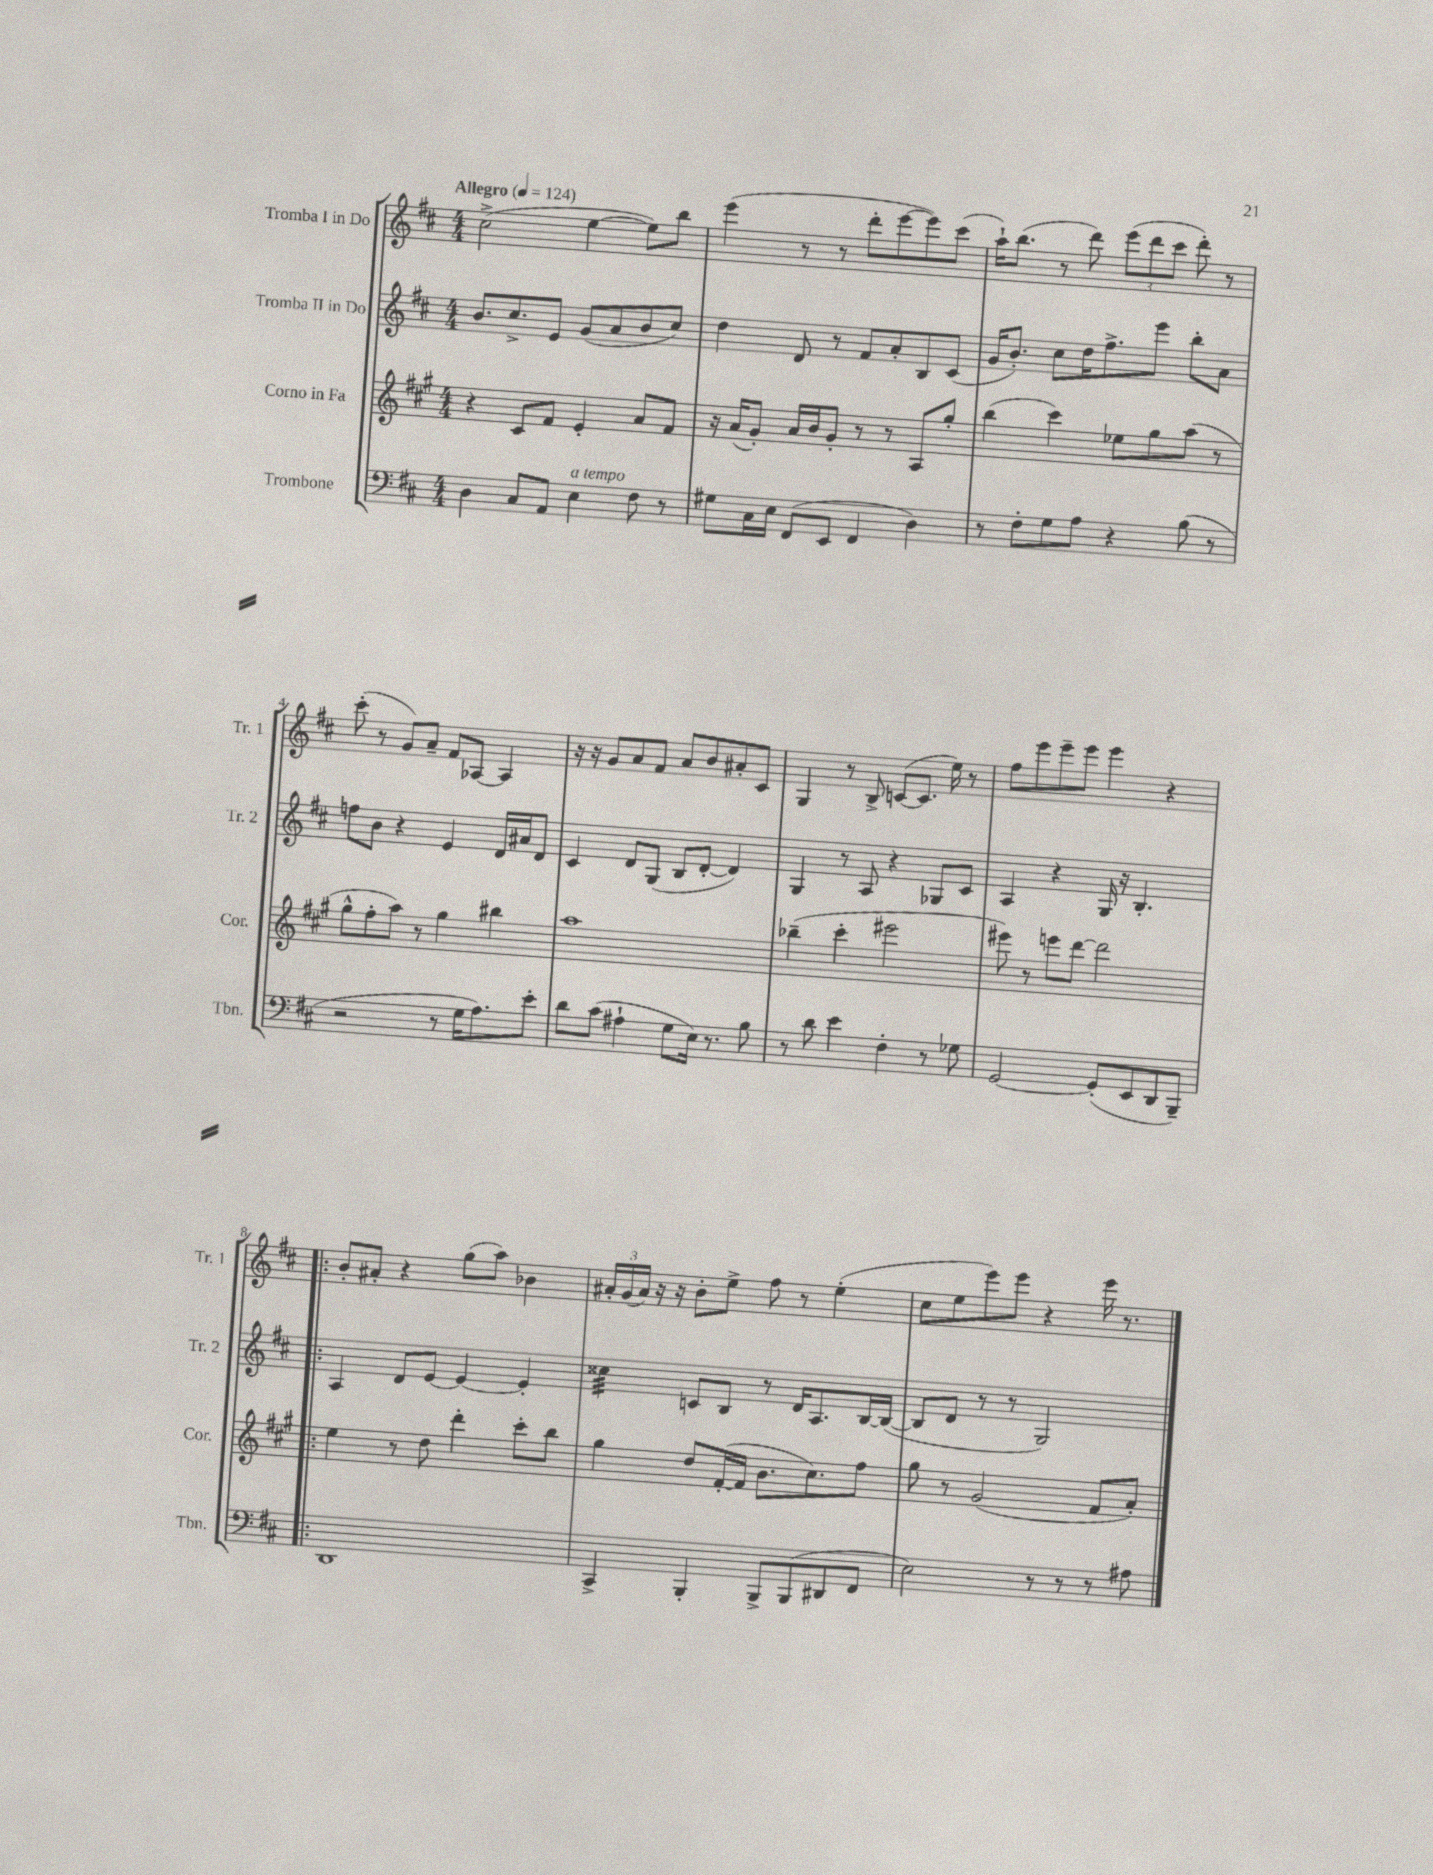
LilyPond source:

<<
\new StaffGroup <<
\new Staff = "s0" \with { instrumentName = "Tromba I in Do" shortInstrumentName = "Tr. 1" } {
    \clef treble \key d \major \numericTimeSignature \time 4/4 \tempo "Allegro" 4 = 124
    cis''2->( e''4~ e''8) b''8 |
    e'''4( r8 r8 d'''8-. e'''8~ e'''8) cis'''8( |
    a''16-!) b''8.( r8 d'''8) \tuplet 3/2 { e'''8( d'''8 cis'''8 } d'''8-.) r8 |
    cis'''8-.( r8 g'8) a'8-- fis'8 aes8~ aes4 |
    r16 r16 g'8 a'8 fis'8 a'8 b'8 ais'8-. cis'8 |
    g4 r8 b8-> c'8~( c'8. e''16) r8 |
    fis''8 e'''8 e'''8-- e'''8 e'''4 r4 |
    \bar ".|:" b'8-. ais'8-. r4 g''8( a''8) bes'4 |
    \tuplet 3/2 { ais'16-. g'16( ais'16) } r16 r16 b'8-. e''8-> fis''8 r8 e''4-.( |
    cis''8 e''8 e'''8) e'''8 r4 e'''16 r8. \bar "|." |
}
\new Staff = "s1" \with { instrumentName = "Tromba II in Do" shortInstrumentName = "Tr. 2" } {
    \clef treble \key d \major \numericTimeSignature \time 4/4
    b'8. cis''8.-> e'8 g'8( a'8 b'8 cis''8) |
    d''4 d'8 r8 fis'8 a'8-. b8 cis'8( |
    g'16 b'8.-.) cis''8 d''16 fis''8.-> e'''8 b''8-. a'8 |
    f''8 b'8 r4 e'4 d'16 ais'16 d'8 |
    cis'4 d'8 g8( b8 d'8~-. d'4) |
    g4 r8 a8 r4 ges8 cis'8 |
    a4 r4 g16 r16 b4.-. |
    \bar ".|:" a4 d'8 e'8~ e'4~ e'4-. |
    cisis''4:32 c'8 b8 r8 d'16 a8. b16~ b16~( |
    b8 d'8 r8 r8 g2) \bar "|." |
}
\new Staff = "s2" \with { instrumentName = "Corno in Fa" shortInstrumentName = "Cor." } {
    \clef treble \key a \major \numericTimeSignature \time 4/4
    r4 cis'8 fis'8 e'4-. a'8 fis'8 |
    r16 a'16( gis'8-.) a'16 b'16 gis'8-. r8 r8 a8 gis''8-. |
    b''4( cis'''4) ees''8 gis''8 a''8( r8 |
    gis''8-^ fis''8-. a''8) r8 gis''4 bis''4 |
    a''1 |
    bes''4--( cis'''4-. eis'''2 |
    eis'''8) r8 e'''8 d'''8~ d'''2 |
    \bar ".|:" e''4 r8 d''8 d'''4-. cis'''8-. b''8 |
    gis''4 d''8 fis'16~-.( fis'16 b'8. cis''8.) fis''8 |
    gis''8 r8 gis'2( fis'8 a'8-.) \bar "|." |
}
\new Staff = "s3" \with { instrumentName = "Trombone" shortInstrumentName = "Tbn." } {
    \clef bass \key d \major \numericTimeSignature \time 4/4
    d4 cis8 a,8 e4^\markup { \italic "a tempo" } fis8 r8 |
    gis8 cis16 e16 fis,8( e,8 fis,4 d4) |
    r8 fis8-. g8 a8 r4 b8( r8 |
    r2 r8 g16 a8.) e'8-. |
    d'8 cis'8( ais4-! g8 e16) r8. b8 |
    r8 d'8 e'4 fis4-. r8 ges8 |
    g,2~ g,8-.( e,8 d,8 b,,8--) |
    \bar ".|:" d,1 |
    cis,4-> b,,4-. b,,8-> b,,8( dis,8 fis,8 |
    e2) r8 r8 r8 ais8 \bar "|." |
}
>>
>>
